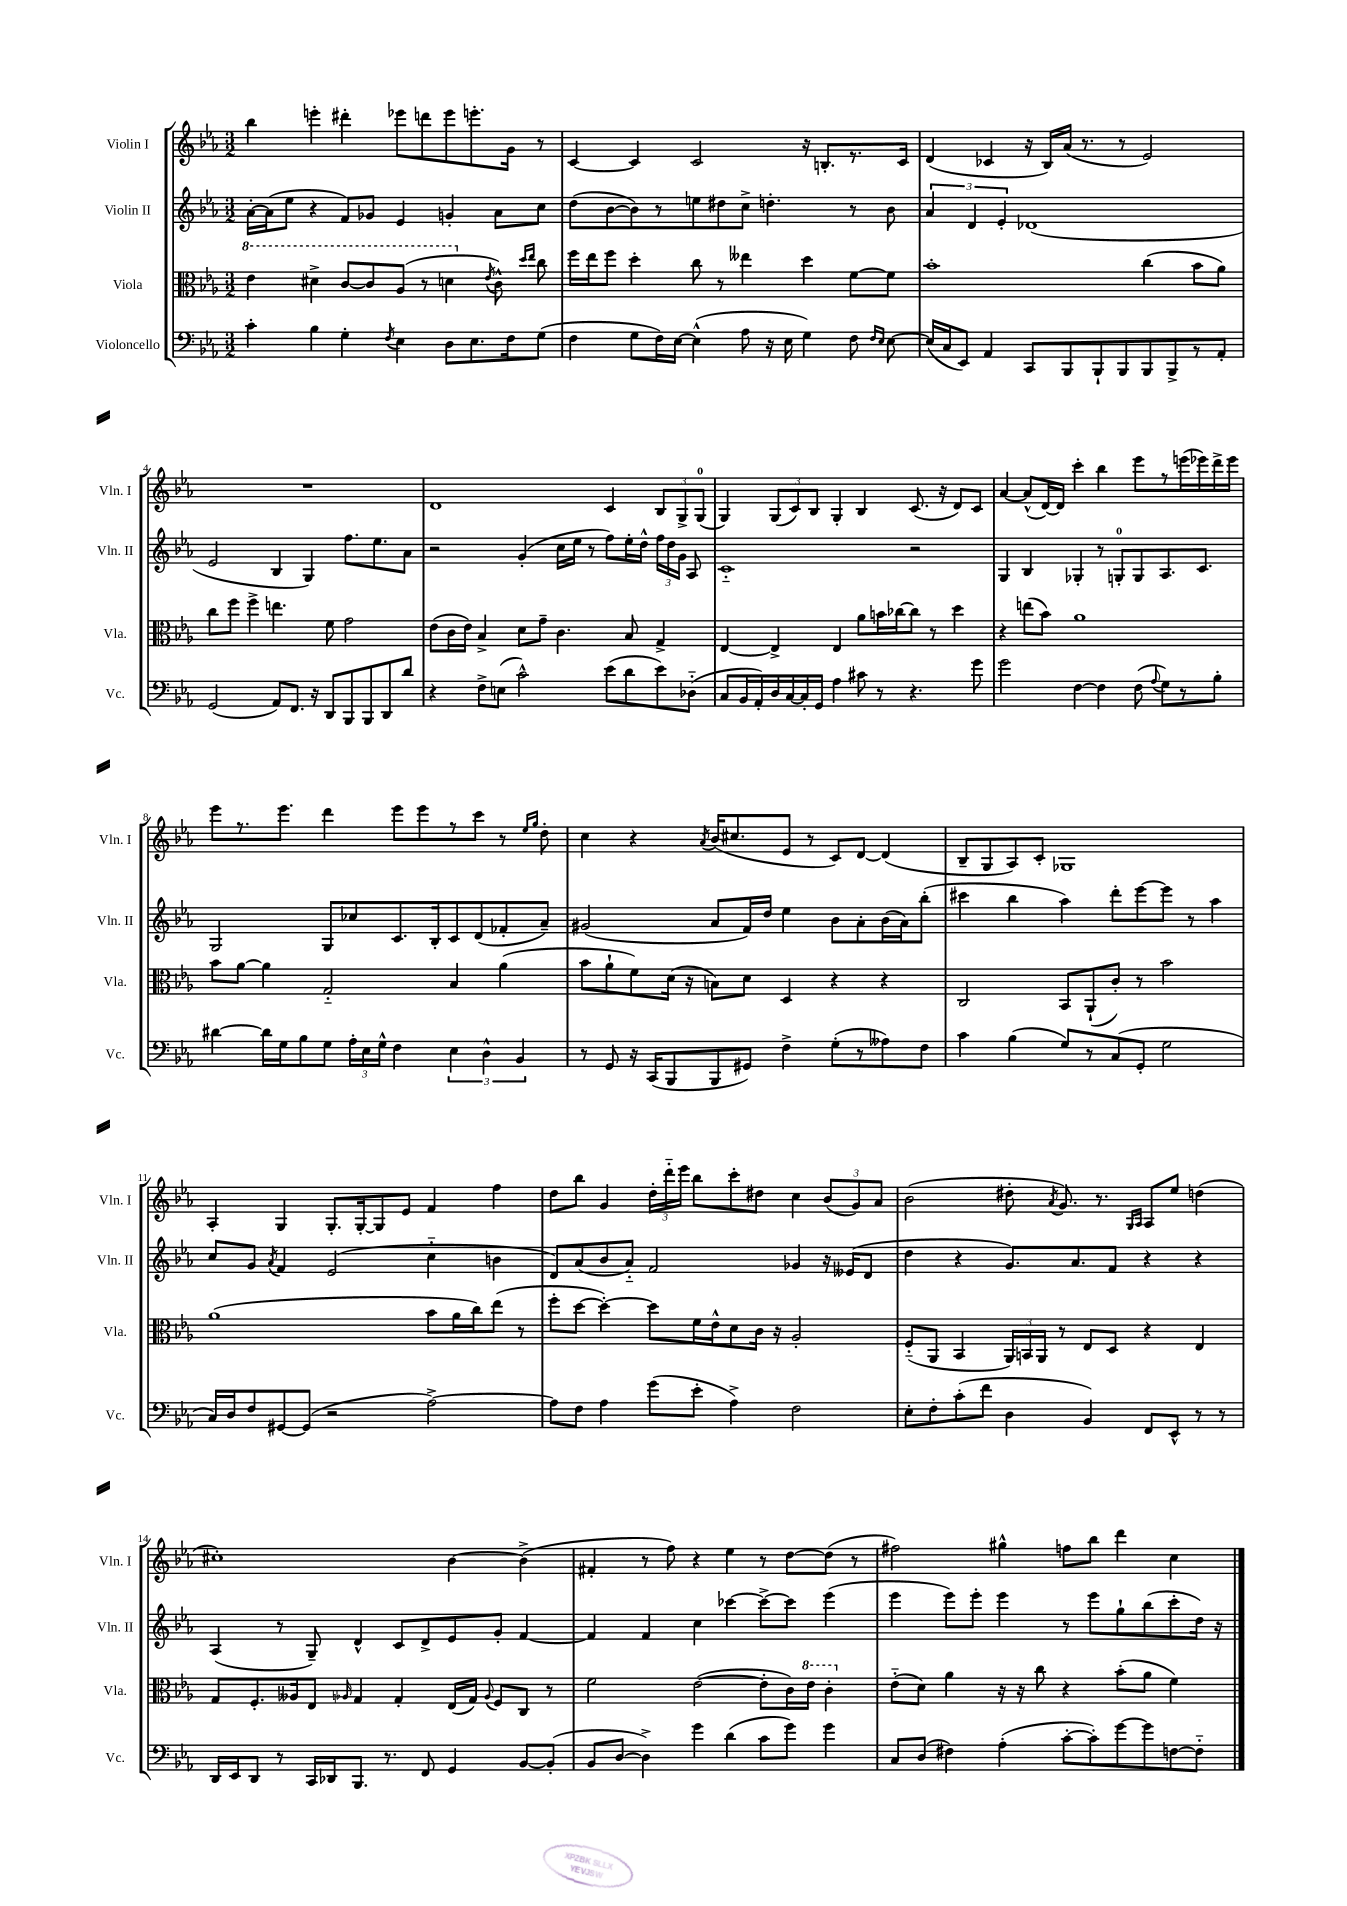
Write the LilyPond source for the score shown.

<<
\new StaffGroup <<
\new Staff = "s0" \with { instrumentName = "Violin I" shortInstrumentName = "Vln. I" } {
    \clef treble \key ees \major \numericTimeSignature \time 3/2
    \autoBeamOff bes''4 e'''4-. dis'''4-. ees'''8[ d'''8 ees'''8 e'''8.-. g'16] r8 |
    c'4~ c'4 c'2 r16 b8.[-. r8. c'16] |
    d'4( ces'4 r16 bes16[) aes'16]( r8. r8 ees'2) |
    R1. |
    d'1 c'4 \tuplet 3/2 { bes8[ g8-> g8]-0( } |
    g4) \tuplet 3/2 { g8[( c'8) bes8] } g4-. bes4 c'8.( r16 d'8[) c'8] |
    aes'4~ aes'8[-^( d'16~) d'16] c'''4-. bes''4 ees'''8[ r8 e'''16( ees'''16) d'''16-> ees'''16] |
    ees'''8[ r8. ees'''8.] d'''4 ees'''8[ ees'''8 r8 c'''8] r8 \grace { ees''16[ g''16] } d''8-. |
    c''4 r4 \acciaccatura { aes'8 } bes'16[( cis''8. ees'8] r8 c'8[) d'8]~ d'4( |
    bes8[-- g8 aes8) c'8]-. ges1 |
    aes4-. g4 g8.[-. g16~-. g8 ees'8] f'4 f''4 |
    d''8[ bes''8] g'4 \tuplet 3/2 { d''16[-. d'''16-_ ees'''16] } bes''8[ c'''8-. dis''8] c''4 \tuplet 3/2 { bes'8[( g'8) aes'8] } |
    bes'2( dis''8-. \acciaccatura { aes'8 } g'8.) r8. \grace { g16[ aes16] } aes8[ ees''8] d''4( |
    cis''1-.) bes'4~ bes'4->( |
    fis'4-. r8 f''8) r4 ees''4 r8 d''8[~ d''8]( r8 |
    fis''2) gis''4-^ f''8[ bes''8] d'''4 c''4 \bar "|." |
}
\new Staff = "s1" \with { instrumentName = "Violin II" shortInstrumentName = "Vln. II" } {
    \clef treble \key ees \major \numericTimeSignature \time 3/2
    \autoBeamOff aes'16[~-. aes'16( ees''8] r4 f'8[) ges'8] ees'4 g'4-. aes'8[ c''8] |
    d''8[( bes'8~ bes'8) r8 e''8 dis''8 c''8]-> d''4.-. r8 bes'8 |
    \tuplet 3/2 { aes'4 d'4 ees'4-. } des'1( |
    ees'2 bes4 g4) f''8.[ ees''8. aes'8] |
    r2 g'4-.( c''16[ ees''16] r8 f''8[) ees''16-. d''16]-^ \tuplet 3/2 { f''16[ d''16 g'16] } aes8 |
    c'1-_ r2 |
    g4 bes4 ges4-. r8 g8[-0-. g8 aes8. c'8.] |
    g2 g8[ ces''8 c'8. bes16-. c'8 d'8( fes'8-. aes'8]--) |
    gis'2( aes'8[ f'16) d''16] ees''4 bes'8[ aes'8-. bes'16( aes'16) bes''8]-.( |
    cis'''4 bes''4 aes''4) d'''8[-. ees'''8~ ees'''8] r8 aes''4 |
    c''8[ g'8] \acciaccatura { aes'8 } f'4 ees'2( c''4-_ b'4 |
    d'8[) aes'8( bes'8 aes'8]-_) f'2 ges'4 r16 eeses'16[( d'8] |
    d''4 r4 g'8.[) aes'8. f'8] r4 r4 |
    aes4( r8 g8--) d'4-^ c'8[ d'8-> ees'8 g'8]-. f'4~ |
    f'4 f'4 c''4 ces'''4~ ces'''8[~-> ces'''8] ees'''4( |
    ees'''4 ees'''8[) ees'''8]-. ees'''4 r8 ees'''8[ g''8-! bes''8( c'''8-. d''16]) r16 \bar "|." |
}
\new Staff = "s2" \with { instrumentName = "Viola" shortInstrumentName = "Vla." } {
    \clef alto \key ees \major \numericTimeSignature \time 3/2
    \autoBeamOff \ottava #1 ees''4 dis''4-> c''8[~ c''8 aes'8]( r8 d''4 \ottava #0 \acciaccatura { ees'8 } c'8-^) \grace { d''16[ ees''16] } c''8 |
    f''16[ ees''16 f''8] d''4-. c''8 r8 eeses''4 d''4 f'8[~ f'8] |
    bes'1-. c''4( bes'8[ aes'8]) |
    c''8[ f''8] f''4-> e''4. f'8 g'2 |
    ees'8[( c'16 ees'16]) bes4-> d'8[ g'8]-- c'4. bes8 g4-> |
    ees4~ ees4-> ees4 aes'8[ b'16 ces''16~ ces''8] r8 d''4 |
    r4 e''8[( bes'8]) aes'1 |
    bes'8[ aes'8]~ aes'4 g2-_ bes4 aes'4( |
    bes'8[ aes'8-! f'8) d'16]( r16 b8[) d'8] d4 r4 r4 |
    c2 bes,8[ aes,8-!( c'8]-.) r8 bes'2 |
    aes'1( bes'8[ aes'16 c''16) ees''8]( r8 |
    f''8[-. d''8]~ d''4~-.) d''8[ f'16 ees'16-^ d'8 c'16] r16 aes2-. |
    f8[-_( aes,8] bes,4 \tuplet 3/2 { aes,16[) b,16 aes,16] } r8 ees8[ d8] r4 ees4 |
    g8[ f8.-. aeses16 ees8] \grace { aes16 } g4 g4-. ees16[( g16]) \appoggiatura { aes8 } f8[ c8] r8 |
    f'2 ees'2~( ees'8[-. c'16) \ottava #1 ees''16] c''4-. \ottava #0 |
    ees'8[-_( d'8]) aes'4 r16 r16 c''8 r4 bes'8[-.( aes'8] f'4) \bar "|." |
}
\new Staff = "s3" \with { instrumentName = "Violoncello" shortInstrumentName = "Vc." } {
    \clef bass \key ees \major \numericTimeSignature \time 3/2
    \autoBeamOff c'4-. bes4 g4-. \acciaccatura { f8 } ees4 d8[ ees8. f16 g8]( |
    f4 g8[ f16) ees16]~ ees4-^( aes8 r16 ees16 g4) f8 \grace { f16[ ees16] } ees8~ |
    ees16[( c16 ees,8]) aes,4 c,8[ bes,,8 bes,,8-! bes,,8 bes,,8 bes,,8-> r8 aes,8]-. |
    g,2( aes,8[) f,8.] r16 d,8[ bes,,8 bes,,8 d,8 d'8] |
    r4 f8[-> e8]( c'2-^) ees'8[( d'8 ees'8) des8]-_( |
    c8[ bes,16 aes,16-.) d16 c16~ c16-. g,16] aes4 cis'8 r8 r4. g'8 |
    g'2 f4~ f4 f8( \appoggiatura { aes8 } g8[) r8 bes8]-. |
    dis'4~ dis'16[ g16 bes8 g8] \tuplet 3/2 { aes16[-. ees16 g16]-^ } f4 \tuplet 3/2 { ees4 d4-^ bes,4 } |
    r8 g,8 r16 c,16[( bes,,8 bes,,8 gis,8]) f4-> g8[-.( r8 aeses8) f8] |
    c'4 bes4( g8[) r8 c8( g,8]-. g2 |
    c16[) d16 f8 gis,8~ gis,8]( r2 aes2~->) |
    aes8[ f8] aes4 g'8[( ees'8]-. aes4->) f2 |
    ees8[-. f8-. c'8-.( f'8] d4 bes,4) f,8[ ees,8]-^ r8 r8 |
    d,16[ ees,16 d,8] r8 c,16[ des,16 bes,,8.] r8. f,8 g,4 bes,8[~ bes,8]-.( |
    bes,8[ d8]~ d4->) g'4 d'4( c'8[ g'8]) g'4 |
    c8[ d8]( fis4) aes4-.( c'8[~-. c'8-.) g'8~ g'8 f8~ f8]-_ \bar "|." |
}
>>
>>
